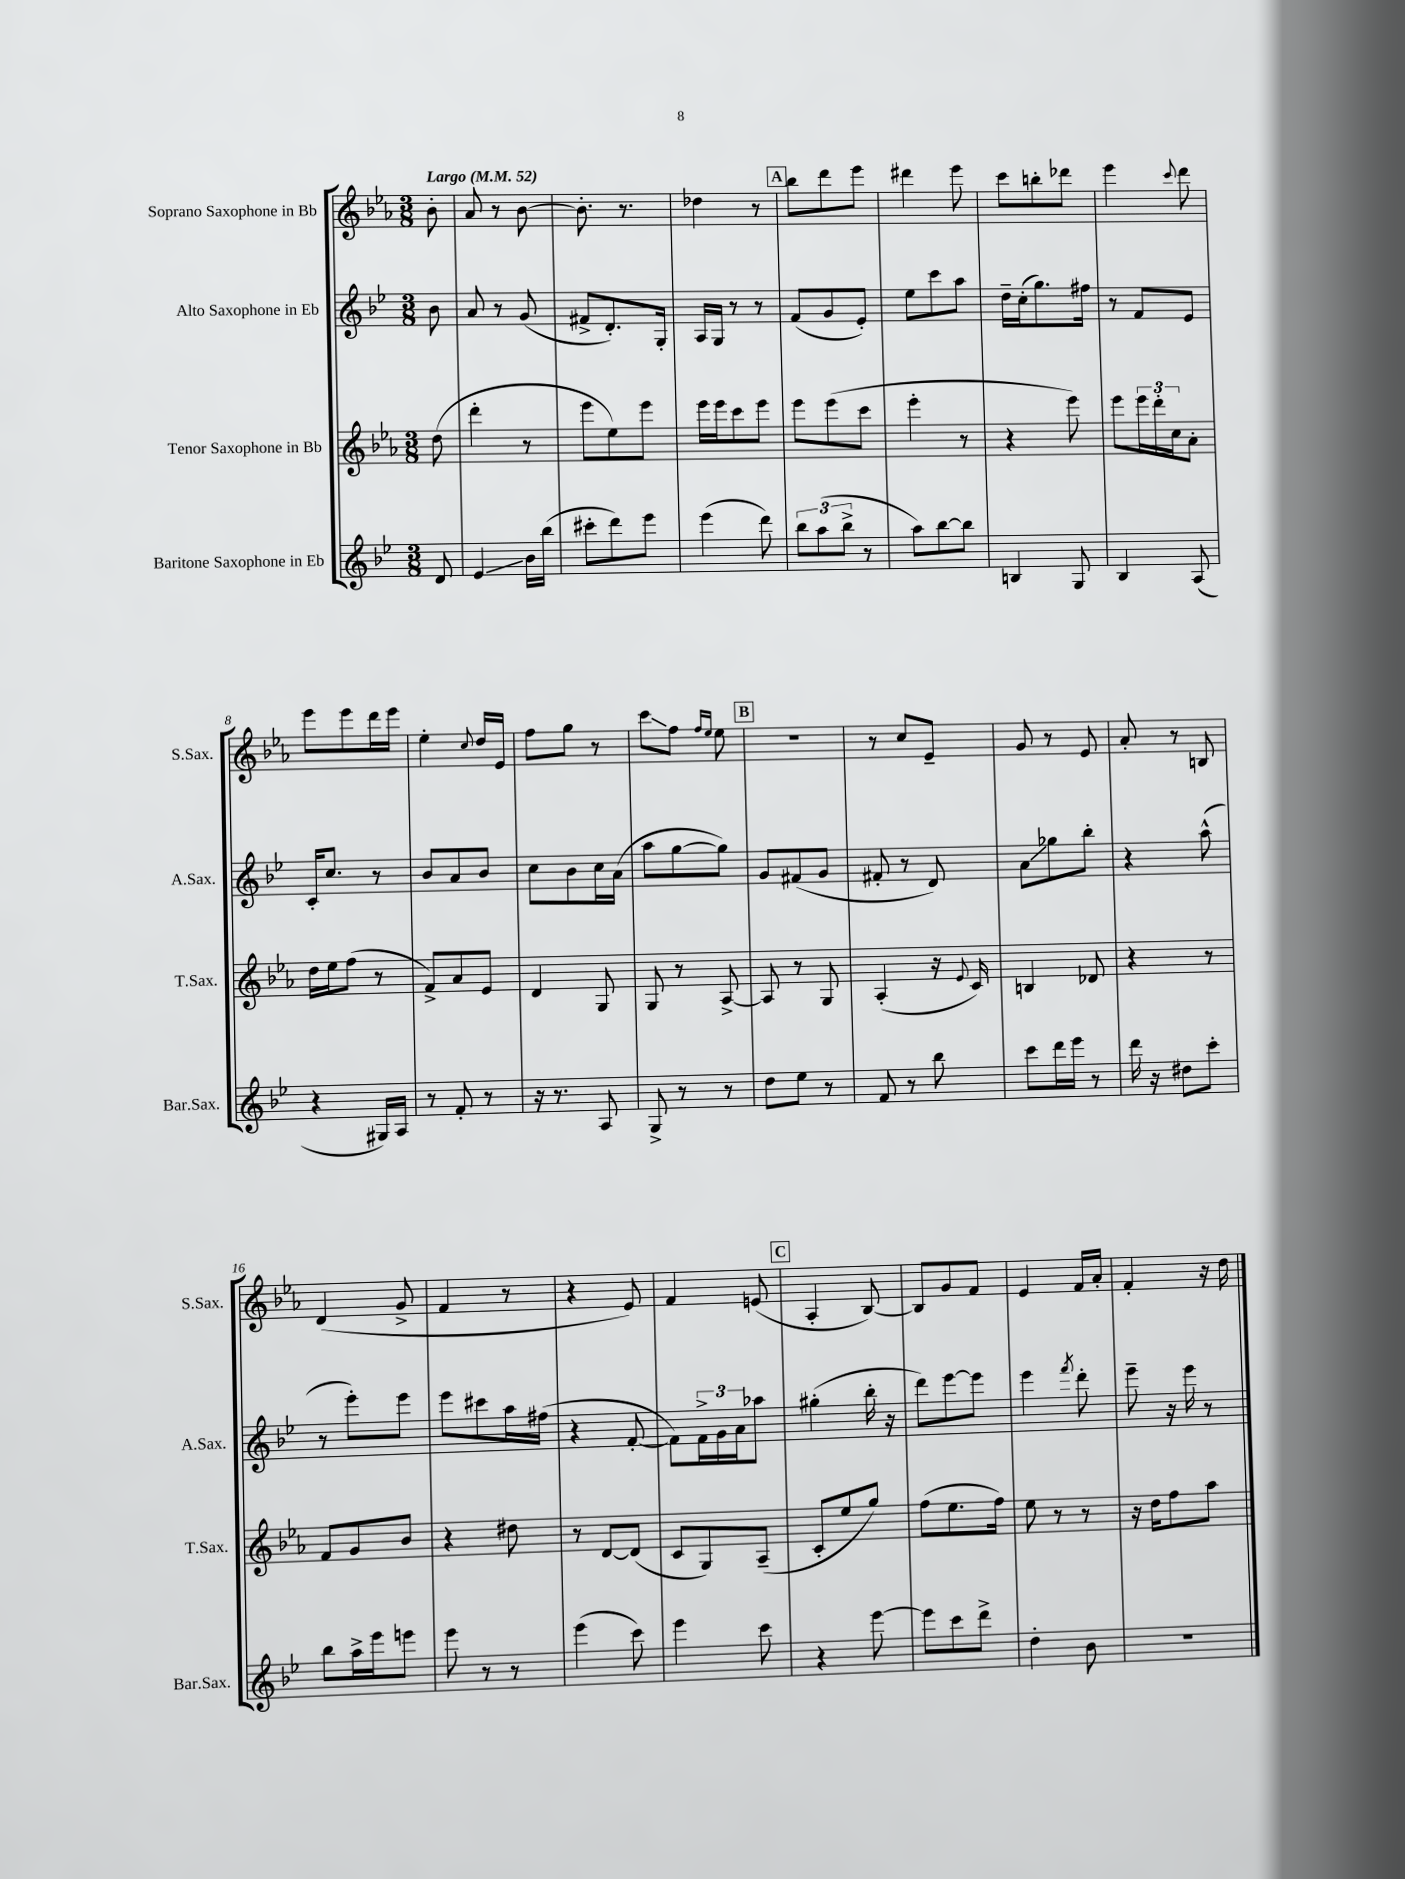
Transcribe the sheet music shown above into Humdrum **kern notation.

**kern	**kern	**kern	**kern
*staff4	*staff3	*staff2	*staff1
*clefG2	*clefG2	*clefG2	*clefG2
*k[b-e-]	*k[b-e-a-]	*k[b-e-]	*k[b-e-a-]
*M3/8	*M3/8	*M3/8	*M3/8
*MM52	*MM52	*MM52	*MM52
8d	(8dd	8b-	8b-'
=	=	=	=
4e-	4ddd'	8a	8a-
.	.	8r	8r
16b-	8r	(8g	[8b-
(16bb-	.	.	.
=	=	=	=
8ccc#'	8eee-	8f#^	8.b-']
8ddd)	8ee-)	8.d')	.
.	.	.	8.r
8eee-	8eee-	.	.
.	.	16G'	.
=	=	=	=
(4eee-	16eee-	16A	4dd-
.	16eee-	16G	.
.	8ccc	8r	.
8ddd)	8eee-	8r	8r
=	=	=	=
12bb-	8eee-	(8f	8bb-
(12aa	.	.	.
.	(8eee-	8g	8ddd
12bb-^	.	.	.
8r	8ccc	8e-')	8eee-
=	=	=	=
8aa)	4eee-'	8ee-	4ddd#
[8bb-	.	8ccc	.
8bb-]	8r	8aa	8eee-
=	=	=	=
4B	4r	16dd~	8ccc
.	.	(16cc'	.
.	.	8.gg)	8bb'
8G	8eee-)	.	8ddd-
.	.	16ff#	.
=	=	=	=
4B-	8eee-	8r	4eee-
.	24eee-	8f	.
.	24ddd'	.	.
.	24cc	.	.
.	.	.	8qqccc
(8A	8a-'	8e-	8ddd
=	=	=	=
4r	16dd	16c'	8eee-
.	16ee-	8.cc	.
.	(8ff	.	8eee-
16G#)	8r	8r	16ddd
16A	.	.	16eee-
=	=	=	=
8r	8f^)	8b-	4ee-'
8f'	8a-	8a	.
.	.	.	8qqcc
8r	8e-	8b-	16dd
.	.	.	16e-
=	=	=	=
16r	4d	8cc	8ff
8.r	.	.	.
.	.	8b-	8gg
8A	8G	16cc	8r
.	.	(16a	.
=	=	=	=
8G^	8G	8aa	8ccc
8r	8r	[8gg	8ff
.	.	.	16qqff
.	.	.	16qqee-
8r	[8A-^	8gg])	8ee-
=	=	=	=
8dd	8A-]	8g	4.r
8ee-	8r	(8f#	.
8r	8G	8g	.
=	=	=	=
8f	(4A-'	8f#'	8r
8r	.	8r	8cc
8bb-	16r	8d)	8e-~
.	8qqe-	.	.
.	16c)	.	.
=	=	=	=
8ccc	4B	8a	8g
16ddd	.	8gg-	8r
16eee-	.	.	.
8r	8d-	8bb-'	8e-
=	=	=	=
16ddd	4r	4r	8a-'
16r	.	.	.
8dd#	.	.	8r
8ccc'	8r	(8aa^^	8B
=	=	=	=
8bb-	8f	8r	(4d
16aa^	8g	8eee-')	.
16eee-	.	.	.
8eee	8b-	8eee-	8g^
=	=	=	=
8eee-	4r	8eee-	4f
8r	.	8ccc#	.
8r	8dd#	16aa	8r
.	.	(16ff#	.
=	=	=	=
(4eee-	8r	4r	4r
.	[8d	.	.
8ccc)	(8d]	[8f'	8e-)
=	=	=	=
4eee-	8c	8f])	4f
.	8G)	24f^	.
.	.	24g	.
.	.	24a	.
8ccc	(8A-~	8aa-	(8e
=	=	=	=
4r	8c'	(4gg#'	4A-'
.	8ee-	.	.
[8eee-	8gg)	16bb-'	[8B-)
.	.	16r	.
=	=	=	=
8eee-]	(8ff	8ddd)	8B-]
8ccc	8.ee-	[8eee-	8g
8ddd^	.	8eee-]	8f
.	16ff)	.	.
=	=	=	=
4dd'	8ee-	4eee-	4e-
.	8r	.	.
.	.	8qfff	.
8b-	8r	8ddd'	16f
.	.	.	16a-'
=	=	=	=
4.r	16r	8eee-~	4f'
.	16dd	.	.
.	8ff	16r	.
.	.	16eee-	.
.	8aa-	8r	16r
.	.	.	16dd
==	==	==	==
*-	*-	*-	*-
